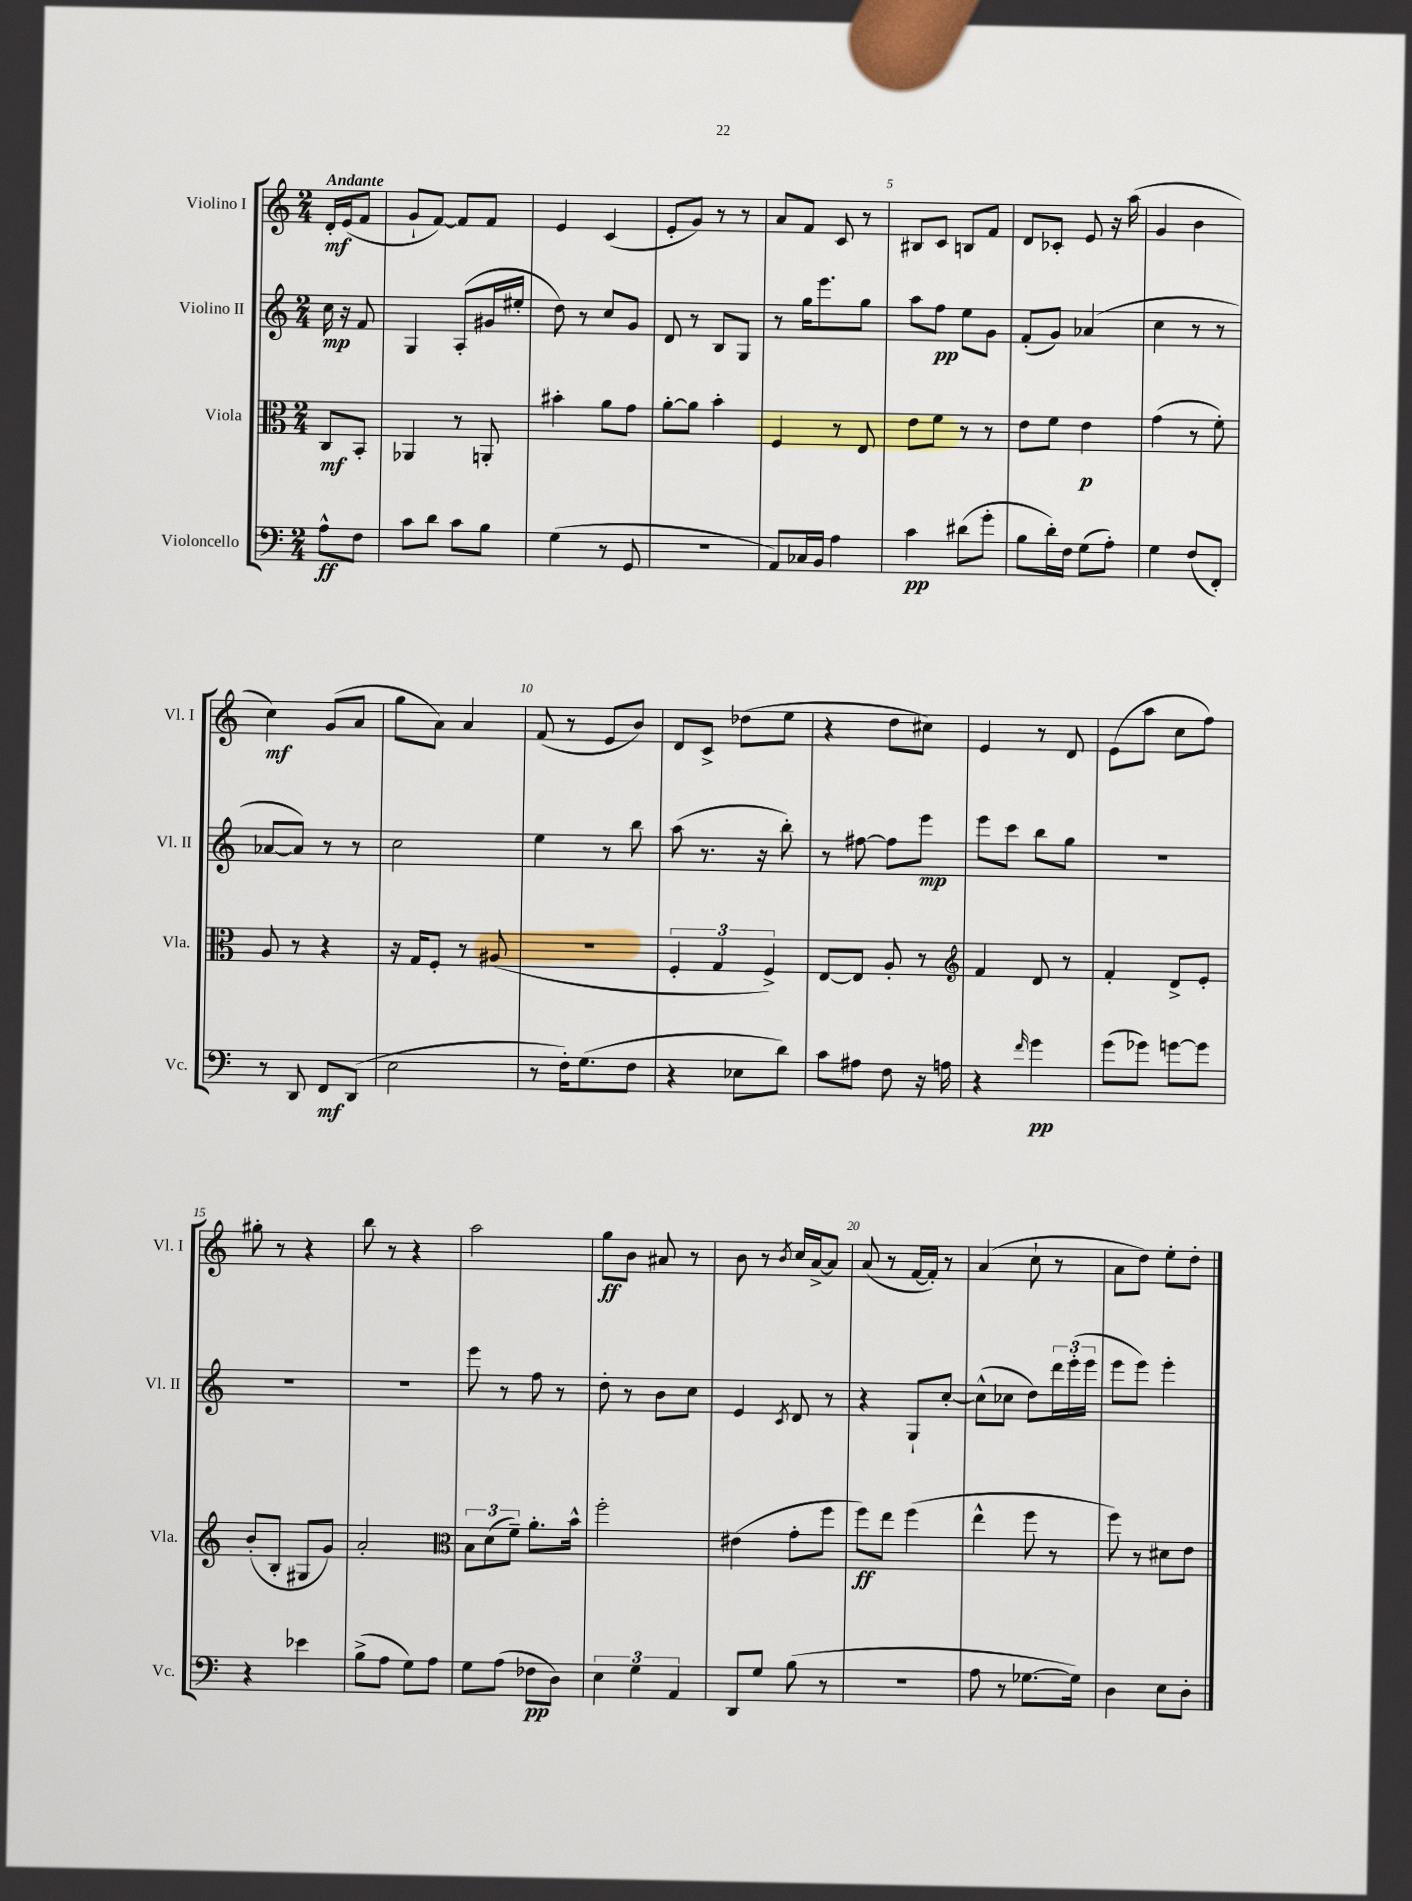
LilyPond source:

<<
\new StaffGroup <<
\new Staff = "s0" \with { instrumentName = "Violino I" shortInstrumentName = "Vl. I" } {
    \clef treble \key c \major \numericTimeSignature \time 2/4 \partial 4 \tempo "Andante"
    d'16-.\mf e'16( f'8 |
    g'8-! f'8~) f'8 f'8 |
    e'4 c'4( |
    e'8-. g'8) r8 r8 |
    a'8 f'8 c'8 r8 |
    bis8 c'8 b8 f'8 |
    d'8 ces'8-. e'8 r16 a''16( |
    g'4 b'4 |
    c''4\mf) g'8( a'8 |
    g''8 a'8) a'4 |
    f'8( r8 e'8 b'8) |
    d'8 c'8-> des''8( e''8 |
    r4 d''8 cis''8) |
    e'4 r8 d'8 |
    e'8( a''8 c''8 f''8) |
    gis''8-. r8 r4 |
    b''8 r8 r4 |
    a''2 |
    g''8\ff b'8 ais'8 r8 |
    b'8 r8 \acciaccatura { b'8 } c''16 a'16~-> a'8 |
    a'8( r8 f'16~ f'16-.) r8 |
    a'4( c''8-! r8 |
    a'8 d''8) e''8-. d''8-. \bar "|." |
}
\new Staff = "s1" \with { instrumentName = "Violino II" shortInstrumentName = "Vl. II" } {
    \clef treble \key c \major \numericTimeSignature \time 2/4 \partial 4
    c''16\mp r16 f'8 |
    g4 a8-.( gis'16 eis''16-. |
    d''8) r8 c''8 g'8 |
    d'8 r8 b8 g8 |
    r8 g''16 e'''8. g''8 |
    a''8 f''8\pp e''8 g'8 |
    f'8-.( g'8) aes'4( |
    c''4 r8 r8 |
    aes'8~ aes'8) r8 r8 |
    c''2 |
    e''4 r8 b''8 |
    a''8( r8. r16 b''8-.) |
    r8 fis''8~ fis''8 e'''8\mp |
    e'''8 c'''8 b''8 g''8 |
    R2 |
    R2 |
    R2 |
    e'''8 r8 f''8 r8 |
    d''8-. r8 b'8 c''8 |
    e'4 \acciaccatura { c'8 } d'8 r8 |
    r4 g8-! c''8~-. |
    c''8-^( ces''8 d''8) \tuplet 3/2 { d'''16 e'''16-.( e'''16 } |
    e'''8 e'''8) e'''4-. \bar "|." |
}
\new Staff = "s2" \with { instrumentName = "Viola" shortInstrumentName = "Vla." } {
    \clef alto \key c \major \numericTimeSignature \time 2/4 \partial 4
    c8\mf b,8-. |
    aes,4 r8 a,8-. |
    bis'4-. a'8 g'8 |
    a'8~-. a'8 b'4-. |
    f4 r8 e8 |
    e'8 f'8 r8 r8 |
    e'8 f'8 e'4\p |
    g'4( r8 f'8-.) |
    a8 r8 r4 |
    r16 g16 f8-. r8 ais8( |
    r2 |
    \tuplet 3/2 { f4-. g4 f4->) } |
    e8~ e8 a8-. r8 |
    \clef treble f'4 d'8 r8 |
    f'4-. d'8-> e'8-. |
    b'8-.( b8-. gis8 g'8) |
    a'2-. |
    \clef alto \tuplet 3/2 { b8 d'8( f'8--) } a'8.-. b'16-^ |
    f''2-. |
    eis'4( g'8-. f''8 |
    f''8\ff) e''8 f''4( |
    e''4-^ f''8 r8 |
    f''8) r8 dis'8 e'8 \bar "|." |
}
\new Staff = "s3" \with { instrumentName = "Violoncello" shortInstrumentName = "Vc." } {
    \clef bass \key c \major \numericTimeSignature \time 2/4 \partial 4
    a8-^\ff f8 |
    c'8 d'8 c'8 b8 |
    g4( r8 g,8 |
    R2 |
    a,8) ces16 b,16 a4 |
    c'4\pp dis'8( g'8-. |
    b8 d'16-.) f16 g8( a8-.) |
    g4 f8( f,8-.) |
    r8 d,8 f,8\mf d,8( |
    e2 |
    r8 f16-.) g8.( f8 |
    r4 ees8 d'8) |
    c'8 ais8 f8 r16 a16 |
    r4 \grace { f'16 } g'4\pp |
    g'8( ges'8) g'8~ g'8 |
    r4 ees'4 |
    b8->( a8 g8) a8 |
    g8 a8( fes8\pp d8) |
    \tuplet 3/2 { e4 g4 a,4 } |
    d,8 g8 b8( r8 |
    R2 |
    a8 r8 ges8.~ ges16) |
    d4 e8 d8-. \bar "|." |
}
>>
>>
\layout { \context { \Score \override BarNumber.break-visibility = ##(#f #t #t) barNumberVisibility = #(every-nth-bar-number-visible 5) } }
